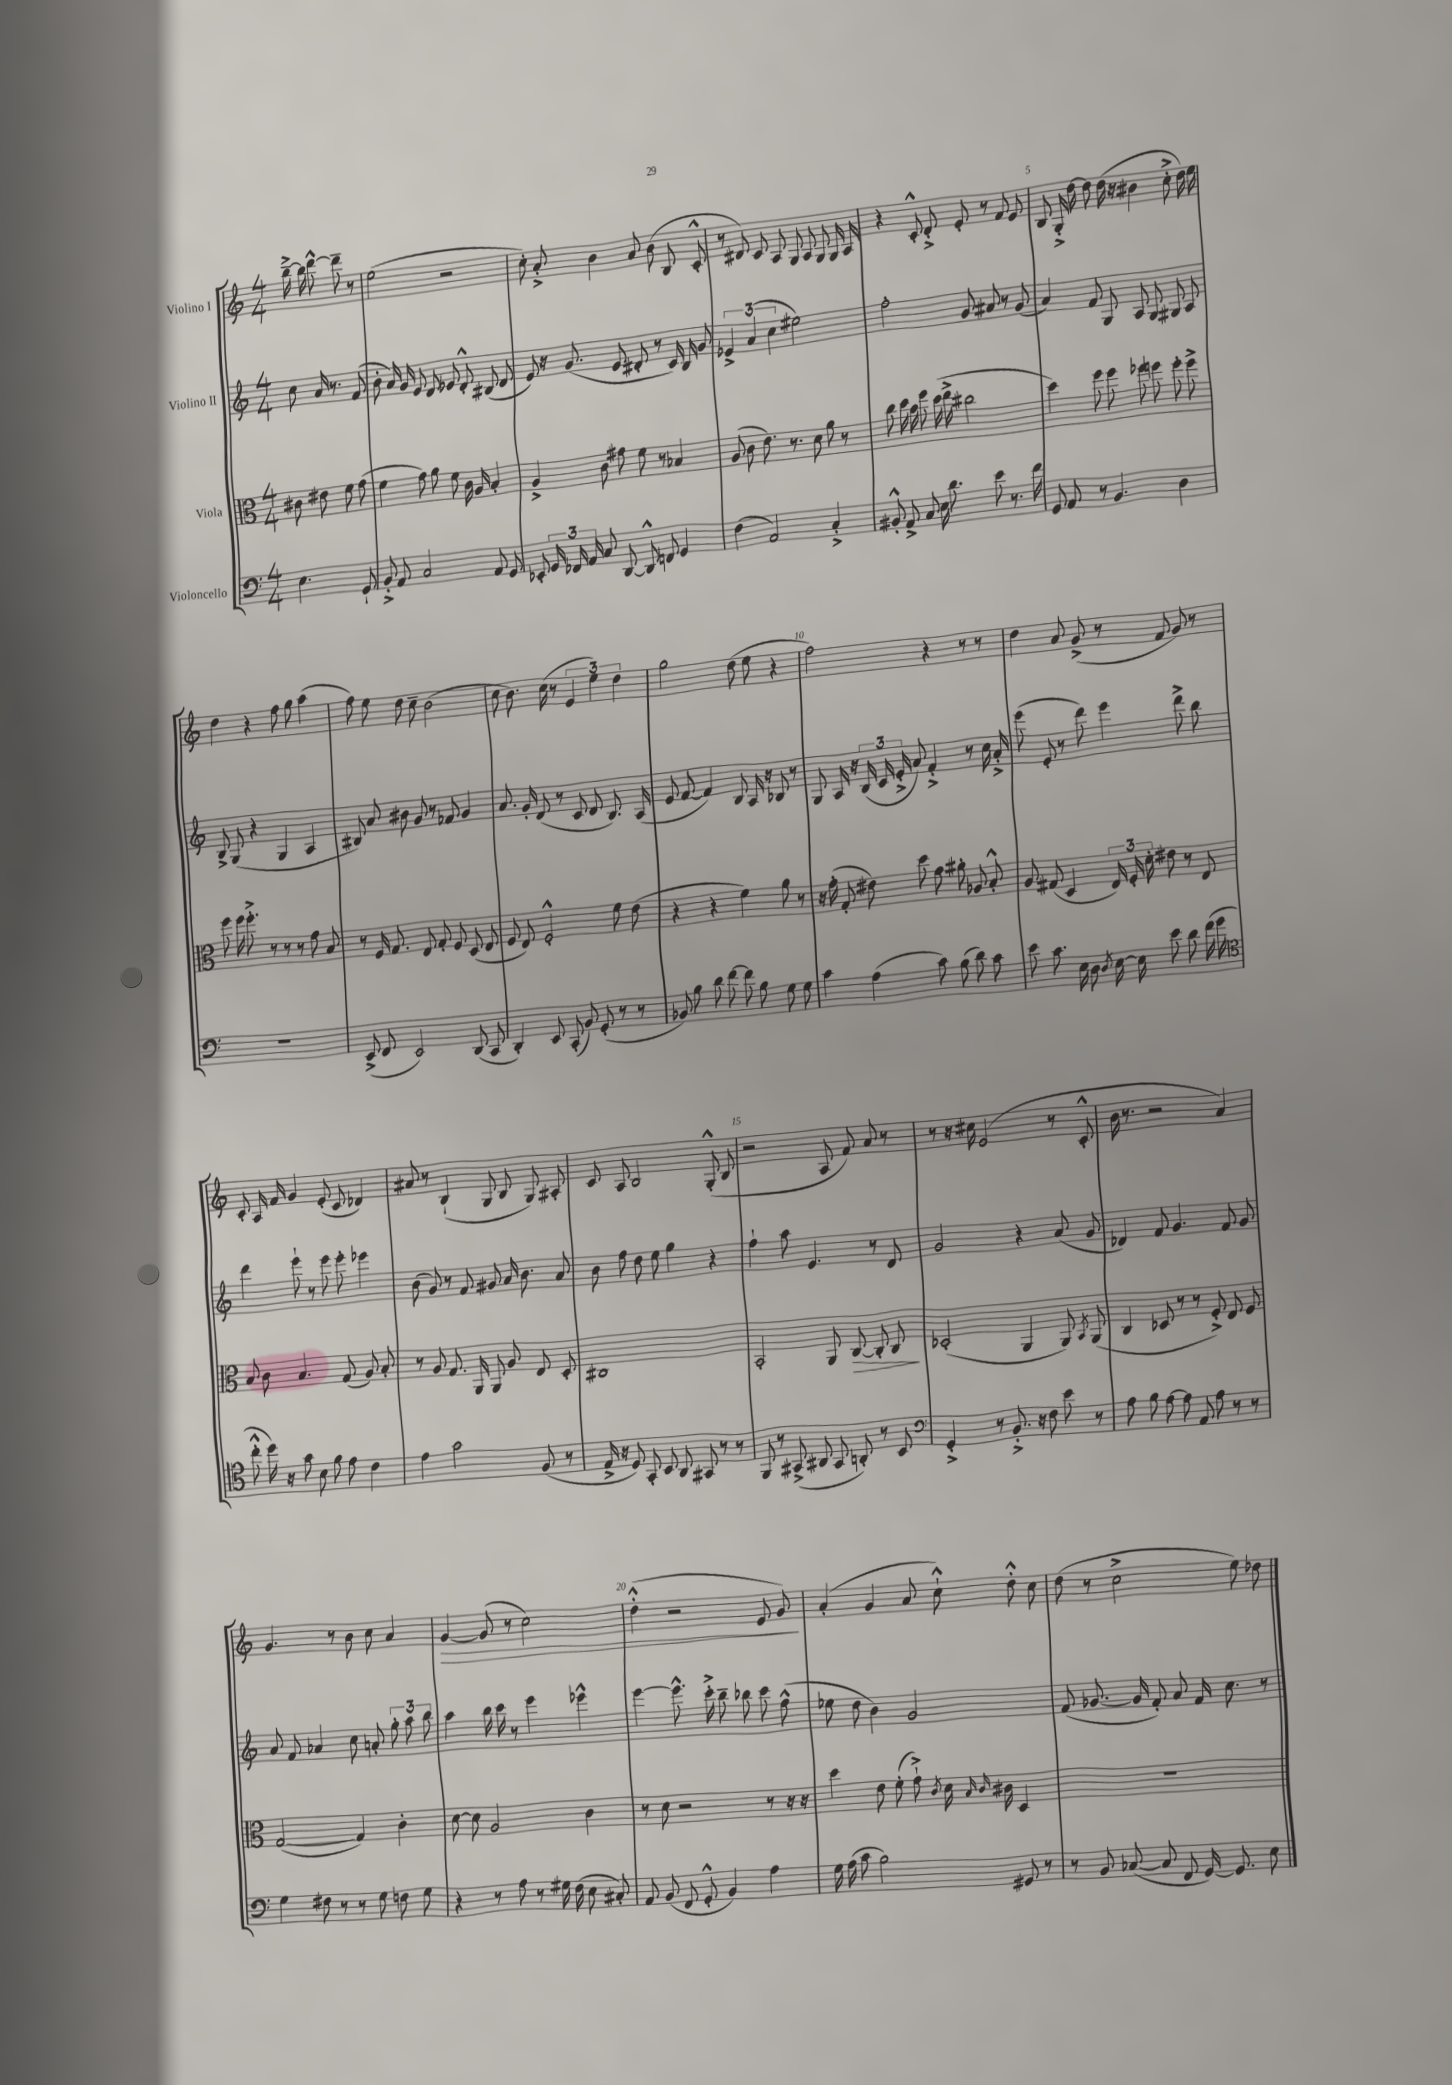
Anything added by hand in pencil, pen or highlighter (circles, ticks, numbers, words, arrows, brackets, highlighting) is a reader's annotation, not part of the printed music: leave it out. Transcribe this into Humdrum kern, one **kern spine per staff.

**kern	**kern	**dynam	**kern	**kern	**dynam
*part4	*part3	*part3	*part2	*part1	*part1
*staff4	*staff3	*staff3	*staff2	*staff1	*staff1
*I"Violoncello	*I"Viola	*	*I"Violino II	*I"Violino I	*
*clefF4	*clefC3	*	*clefG2	*clefG2	*
*k[]	*k[]	*	*k[]	*k[]	*
*M4/4	*M4/4	*	*M4/4	*M4/4	*
=	=	=	=	=	=
4.E\	8c#X\	.	8cc\	[16bb~^\	.
.	.	.	.	16bb\]	.
.	8e#X\	.	16a/	[8ddd^^\	.
.	.	.	8.r	.	.
.	8f\	.	.	8ddd~\]	.
8GG`/	(8g\	.	(8f/	8r	.
=1	=1	=1	=1	=1	=1
8BB'^/	4f\	.	8b'\	(2ee\	.
8AA/	.	.	16a/)	.	.
.	.	.	16g/	.	.
2C/	8g\)	.	8e/	.	.
.	8a\	.	8d/	.	.
.	8f\	.	8e-X/	2r	.
.	16c\	.	8d'^^/	.	.
.	16A/	.	.	.	.
8AA/	4B'/	.	(8B#X/	.	.
8GG/	.	.	8d/	.	.
=2	=2	=2	=2	=2	=2
8EE-X'/	4A^/	.	8e/)	8cc'\)	.
24GG/	.	.	16r	8a'^/	.
24FF-X/	.	.	.	.	.
.	.	.	(8.g/	.	.
24AA/	.	.	.	.	.
8C/	8c\	.	.	4b\	.
[8DD/	8g#X\	.	8e/	.	.
8DD^^/]	8f\	.	8d#X'/	8a/	.
8FFn/	8r	.	8r	(8b\	.
4GG/	4B-X/	.	16c/)	8B/	.
.	.	.	16B/	.	.
.	.	.	8g/	8c'^^/	.
=3	=3	=3	=3	=3	=3
(4F\	(8A/	.	6e-X^/	8r	.
.	8c\	.	.	8d#X/)	.
.	.	.	(6a/	.	.
2AA/)	8.e\)	.	.	8c/	.
.	.	.	6cc\	.	.
.	.	.	.	8A/	.
.	8.r	.	.	.	.
.	.	.	2ee#X\)	8G/	.
.	8d\	.	.	8A/	.
4C'^/	8a\	.	.	8G/	.
.	8r	.	.	16G/	.
.	.	.	.	16A/	.
=4	=4	=4	=4	=4	=4
8BB#X'^^/	8cc\	.	2ff'\	4r	.
8AA^/	16dd\	.	.	.	.
.	16b\	.	.	.	.
8C/	8ff\	.	.	8c'^^/	.
16E\	(16dd\	.	.	8d'^/	.
8.d\	16ee^\	.	.	.	.
.	2cc#X\	.	8g/	8e'/	.
8e\	.	.	8a#X/	8r	.
8.r	.	.	8r	8f/	.
.	.	.	(8g/	8e/	.
16f\	.	.	.	.	.
=5	=5	=5	=5	=5	=5
8GG/	4dd\)	.	4a/)	8B/	.
8AA/	.	.	.	16G'^/	.
.	.	.	.	[16dd\	.
8r	8ff\	.	8f/	8dd\]	.
4.BB/	8ff\	.	8G/	(16dd\	.
.	.	.	.	16r	.
.	8ff-X\	.	8A/	4b#X\	.
.	8ffn\	.	8G/	.	.
4D\	8ff'\	.	8G#X/	8cc'^\	.
.	8ff^\	.	8A/	16dd\)	.
.	.	.	.	16ee\	.
!!LO:LB:g=z
=6	=6	=6	=6	=6	=6
1r	8ff\	.	8B^/	4dd\	.
.	16ff\	.	(8G/	.	.
.	8.ff'^\	.	.	.	.
.	.	.	4r	4r	.
.	8r	.	.	.	.
.	8r	.	4G/	8ff\	.
.	8r	.	.	8gg\	.
.	8g\	.	4A/	(4aa\	.
.	8B/	.	.	.	.
=7	=7	=7	=7	=7	=7
(8EE^/	8r	.	8B#X/)	8ff\)	.
8FF/	16F/	.	8a/	8ee\	.
.	8.G/	.	.	.	.
2EE/)	.	.	8b#X\	8dd\	.
.	8E/	.	8g/	8cc~\	.
.	8G'/	.	8r	(2b\	.
.	8F/	.	8f-X/	.	.
(8DD/	(8D/	.	4g/	.	.
8CC/	8E/	.	.	.	.
=8	=8	=8	=8	=8	=8
4DD'/)	8F/	.	8.a/	8cc\	.
.	8E/)	.	.	8.b\)	.
.	.	.	16g'/	.	.
8EE/	2F'^^/	.	(8d/	.	.
.	.	.	.	(16cc\	.
(8CC'/	.	.	8r	8r	.
8BB/)	.	.	8c/	6e/	.
(8GG'/	.	.	8d/	.	.
.	.	.	.	6ee\)	.
8r	8f\	.	8.B/)	.	.
.	.	.	.	6dd\	.
8r	(8e\	.	.	.	.
.	.	.	(16A/	.	.
=9	=9	=9	=9	=9	=9
8BB-X/)	4r	.	8e/	2gg\	.
8B\	.	.	[8f/	.	.
8d\	4r	.	4f/])	.	.
[8f\	.	.	.	.	.
8f\]	4f\)	.	8B/	(8dd\	.
8B\	.	.	16A/	8ee\	.
.	.	.	16r	.	.
8G\	8a\	.	8B-X/	4r	.
8G\	8r	.	8r	.	.
=10	=10	=10	=10	=10	=10
4c\	16r	.	8G/	2ff\)	.
.	(16g'\	.	.	.	.
.	8G'/	.	16A/	.	.
.	.	.	16r	.	.
(4A\	8e#X\)	.	(24B/	.	.
.	.	.	24c/	.	.
.	.	.	24e'^/	.	.
.	8dd\	.	8a/)	.	.
8c\)	8g\	.	4f'^/	4r	.
(8B\	8a#X'\	.	.	.	.
8d\)	8A-X/	.	8r	8r	.
8c\	8B'^^/	.	16cc\	8r	.
.	.	.	16a'^/	.	.
=11	=11	=11	=11	=11	=11
8e\	8A/	.	(8eee\	4dd\	.
8.c\	(8G#X/	.	8e'/	.	.
.	4D/	.	8r	8a/	.
16E\	.	.	.	.	.
8D\	.	.	8ddd\)	(8g^/	.
8qD/	.	.	.	.	.
[16E\	24E/)	.	4eee\	8r	.
.	24F'/	.	.	.	.
16E\]	.	.	.	.	.
.	24d'\	.	.	.	.
8e\	8e#X\	.	.	8f/	.
8d\	8r	.	8ddd^\	8g/)	.
(16f\	8E/	.	8bb\	8r	.
16g\	.	.	.	.	.
!!LO:LB:g=z
=12	=12	=12	=12	=12	=12
*clefC4	*	*	*	*	*
8cc'^^\	8B/	.	4ddd\	8c'/	.
16dd\)	8c\	.	.	16A/	.
16r	.	.	.	16f/	.
8g\	4.B/	.	8eee`\	4g/	.
8B\	.	.	8r	.	.
8f\	.	.	8eee\	(8e'/	.
8e\	(8G/	.	8eee'\	8c/	.
4c\	8A/)	.	4eee-X\	4d-X/)	.
.	8B'/	.	.	.	.
=13	=13	=13	=13	=13	=13
4e\	8r	.	(8b\	8a#X/	.
.	8A/	.	8g/)	8r	.
2g\	8.G/	.	8r	(4B`/	.
.	.	.	8f/	.	.
.	16AA/	.	.	.	.
.	8AA/	.	8g#X/	8G/	.
.	8A/	.	16a/	8B/	.
.	.	.	8.b\	.	.
(8F/	8E/	.	.	8G/)	.
8r	8D'/	.	8a/	8A#X'/	.
=14	=14	=14	=14	=14	=14
16E^/	1C#X	.	8b\	8c/	.
16r	.	.	.	.	.
8D/)	.	.	8ff\	8A/	.
8GG'/	.	.	8dd\	2B/	.
8BB/	.	.	8ee\	.	.
8AA/	.	.	4gg\	.	.
8GG#X/	.	.	.	.	.
8r	.	.	4r	(8G'^^/	.
8r	.	.	.	8B/	.
=15	=15	=15	=15	=15	=15
8FF/	2BB'/	.	4ff`\	2r	.
8r	.	.	.	.	.
(8GG#X^/	.	.	8aa\	.	.
8AA#X/	.	.	4.e/	.	.
8GG#/	8AA/	.	.	8A/	.
!	!	!LO:HP:b	!	!	!
8AAn'/)	[8C/	>	.	8f/)	.
8r	8C'/]	.	8r	8a/	.
8BB/	8C/	.	8d/	8r	.
.	.	]	.	.	.
=16	=16	=16	=16	=16	=16
*clefF4	*	*	*	*	*
4GG'^/	(2D-X'/	.	2g/	8r	.
.	.	.	.	16r	.
.	.	.	.	16cc#X\	.
8r	.	.	.	(2e/	.
8.BB'^/	.	.	.	.	.
.	4AA/	.	4r	.	.
16r	.	.	.	.	.
8F\	.	.	.	.	.
8e\	8AA/)	.	(8a/	8r	.
.	8qBB/	.	.	.	.
8r	(8AA/	.	8g/	8c'^^/	.
=17	=17	=17	=17	=17	=17
8A\	4C/	.	4d-X/)	16b\	.
.	.	.	.	8.r	.
8B\	.	.	.	.	.
[8A\	8D-X/	.	8f/	2r	.
8A\]	8r	.	4.g/	.	.
8AA/	8r	.	.	.	.
8A\	8F'^/)	.	.	.	.
8r	8E/	.	8f/	4a/)	.
8r	8F/	.	8g/	.	.
!!LO:LB:g=z
=18	=18	=18	=18	=18	=18
4G\	([2G/	.	8a/	4.g/	.
.	.	.	8f/	.	.
8F#X\	.	.	4a-X/	.	.
8r	.	.	.	8r	.
8r	4G/])	.	8cc\	8b\	.
8G\	.	.	8an'/	8cc\	.
8Fn\	4c'\	.	12gg'\	4a/	.
.	.	.	12aa\	.	.
8G\	.	.	.	.	.
.	.	.	12bb\	.	.
=19	=19	=19	=19	=19	=19
!	!	!	!	!	!LO:HP:b
4r	[8d\	.	4aa\	[4g/	>
.	8d\]	.	.	.	.
8r	2A/	.	16bb\	(8g/]	.
.	.	.	16ccc\	.	.
8A\	.	.	8r	8r	.
8r	.	.	4eee\	2cc\)	.
16G#X\	.	.	.	.	.
(16F\	.	.	.	.	.
8E\	4c\	.	4eee-X^^\	.	.
8C#X'/)	.	.	.	.	.
=20	=20	=20	=20	=20	=20
8AA/	8r	.	[4eee\	(4dd'^^\	.
(8BB/	8d\	.	.	.	.
8FF/	2r	.	8.eee^^\]	2r	.
8GG'^^/	.	.	.	.	.
.	.	.	16ccc'^\	.	.
4BB/)	.	.	8bb~\	.	.
.	.	.	8bb-X\	.	.
4A\	8r	.	8ccc\	8e/	.
.	16r	.	(8ff^^\	8g/)	.
.	16r	.	.	.	.
.	.	.	.	.	]
=21	=21	=21	=21	=21	=21
16G\	4dd\	.	8ee-X\	(4a'/	.
(16A\	.	.	.	.	.
8c\	.	.	8dd\	.	.
2B\)	8e\	.	4b\)	4g/	.
.	(8f'\	.	.	.	.
.	8g`^\)	.	2g/	8a/	.
.	8qc/	.	.	.	.
.	16d\	.	.	8cc`^^\)	.
.	16qqB/	.	.	.	.
.	16qqc/	.	.	.	.
.	16c#X\	.	.	.	.
8GG#X/	4D/	.	.	8dd'^^\	.
8r	.	.	.	8cc\	.
=22	=22	=22	=22	=22	=22
8r	1r	.	(8f/	(8dd\	.
8BB/	.	.	[8.g-X/	8r	.
([8C-X/	.	.	.	2cc^\	.
.	.	.	16g-/]	.	.
8C-/]	.	.	8f'/)	.	.
8FF/	.	.	8a/	.	.
[16GG/)	.	.	16f/	.	.
8.GG/]	.	.	8.cc\	.	.
.	.	.	.	8ee\)	.
8E\	.	.	8r	8dd-X\	.
==	==	==	==	==	==
*-	*-	*-	*-	*-	*-
